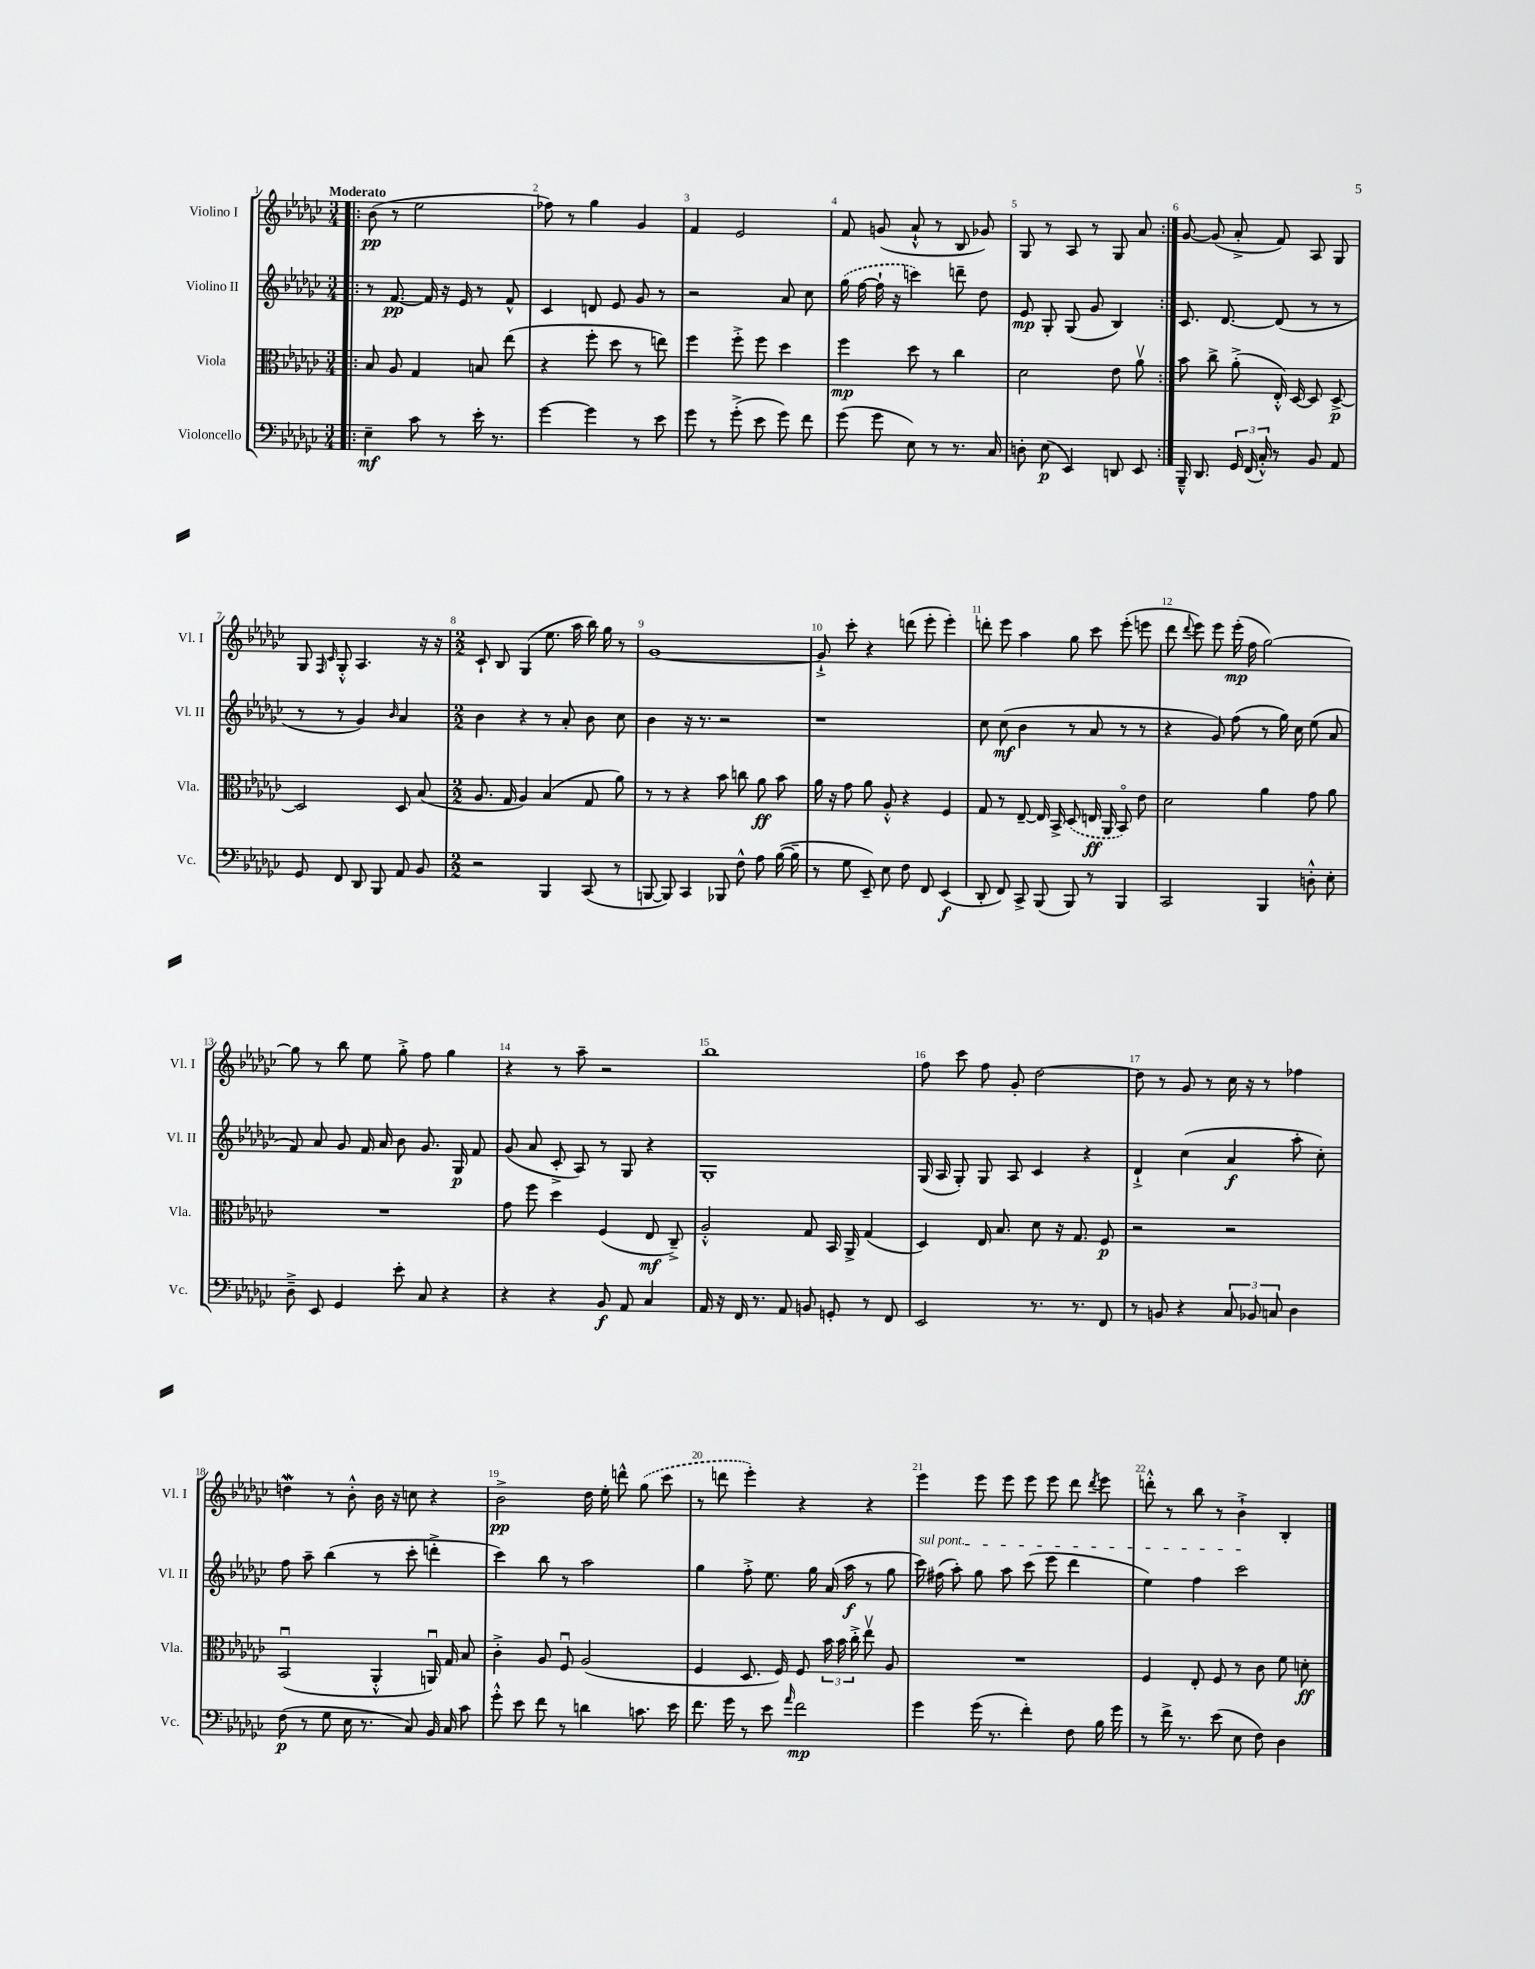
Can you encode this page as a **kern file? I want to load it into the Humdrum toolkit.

**kern	**kern	**kern	**kern
*staff4	*staff3	*staff2	*staff1
*clefF4	*clefC3	*clefG2	*clefG2
*k[b-e-a-d-g-c-]	*k[b-e-a-d-g-c-]	*k[b-e-a-d-g-c-]	*k[b-e-a-d-g-c-]
*M3/4	*M3/4	*M3/4	*M3/4
=!|:	=!|:	=!|:	=!|:
4E-~\	8B-/	8r	(8b-\
.	8A-/	[8.f/	8r
8c-\	4G-/	.	2ee-\
.	.	16f/]	.
8r	.	16r	.
.	.	16e-/	.
16e-'\	8B/	8r	.
8.r	.	.	.
.	(8ee-\	8f^^/	.
=	=	=	=
[4g-\	4r	4c-/	8ff-\)
.	.	.	8r
4g-\]	8ff'\	8d/	4gg-\
.	8dd-\	8e-/	.
8r	8r	8g-/	4g-/
8e-\	8ee\)	8r	.
=	=	=	=
8g-\	4ff\	2r	4f/
8r	.	.	.
(8g-'^\	8ff'^\	.	2e-/
8e-\	8ff\	.	.
8g-\)	4dd-\	8a-/	.
8f\	.	8cc-\	.
=	=	=	=
(8g-\	4ff\	(16gg-\	8f/
.	.	[16ff\	.
8g-\	.	16ff`\]	(8g/
.	.	16r	.
8E-\)	8dd-\	4ccc\)	8a-`^^/
8r	8r	.	8r
8.r	4cc-\	8ddd~\	8B-/
.	.	8dd-\	8g-/)
16C-/	.	.	.
=	=	=	=
8D'\	2d-\	8e-/	8G-/
(8E-\	.	8G-'/	8r
4EE-/)	.	(8G-/	8A-/
.	.	8g-/	8r
8DD/	8e-\	4B-/)	8G-/
8EE-/	8a-v\	.	8a-/
=:|!	=:|!	=:|!	=:|!
16BBB-~^^/	8b-\	8.c-/	[8g-/
8.DD-/	.	.	.
.	8cc-^\	.	(8g-/]
.	.	[8.d-/	.
24GG-/	(8a-'^\	.	8a-'^/
(24FF/	.	.	.
24C-'^^/)	.	.	.
8r	16E-'^^/)	(8d-/]	8f/)
.	[16D-/	.	.
8BB-/	8D-/]	8r	8A-/
8AA-/	[8D-^/	8r	8G-/
=	=	=	=
8GG-/	2D-/]	8r	8G-/
.	.	.	16qqF/
.	.	.	16qqc-/
8FF/	.	8r	8G-'^^/
8DD-/	.	4g-/)	4.A-/
8BBB-/	.	.	.
.	.	16qqb-/	.
8AA-/	8D-/	4a-/	.
8BB-/	(8B-/	.	16r
.	.	.	16r
=	=	=	=
*M2/2	*M2/2	*M2/2	*M2/2
2r	8.A-/	4b-\	8c-`/
.	.	.	8B-/
.	16G-/	.	.
.	4A-/)	4r	(4G-/
4BBB-/	(4B-/	8r	8.ee-\
.	.	8a-'/	.
.	.	.	16aa-\
(8CC-/	8G-/	8b-\	16bb-\)
.	.	.	16gg-\
8r	8a-\)	8cc-\	8r
=	=	=	=
[8BBB/	8r	4b-\	[1g-
8BBB/])	8r	.	.
4CC-/	4r	16r	.
.	.	8.r	.
8BBB-/	8b-\	2r	.
8F^^\	8cc\	.	.
8A-\	8a-\	.	.
([16B-\	8b-\	.	.
16B-~\]	.	.	.
=	=	=	=
8r	16a-\	1r	8g-`^/]
.	16r	.	.
8G-\	8g-\	.	8ccc-'\
8EE-~/)	8a-\	.	4r
8E-\	8A-'^^/	.	.
8F\	4r	.	(8ddd\
8FF/	.	.	8eee-'\
(4EE-/	4F/	.	4eee-'\)
=	=	=	=
8DD-'/	8G-/	8cc-\	8ddd'\
8FF/)	8r	(8cc-\	8eee-\
8CC-^/	[8E-~/	4b-\	4aa-\
(8BBB-/	16E-/]	.	.
.	16BB-^/	.	.
8BBB-/)	(8D-/	8r	8gg-\
8r	16E/	8a-/	8ccc-\
.	16AA-/	.	.
4BBB-/	8BB-o/)	8r	(8eee-'\
.	8e-\	8r	8eee\
=	=	=	=
2CC-/	2d-\	4r	8ddd-\
.	.	.	8qqddd-/
.	.	.	8eee-\)
.	.	8g-/)	8eee-\
.	.	(8ff\	(16eee-'\
.	.	.	16ff\
4BBB-/	4a-\	8r	[2gg-\)
.	.	16gg-\)	.
.	.	16cc-\	.
8D'^^\	8g-\	(8ee-\	.
8E-'\	8a-\	8a-/	.
=	=	=	=
8D-~^\	1r	8f/)	8gg-\]
8EE-/	.	8a-/	8r
4GG-/	.	8g-/	8bb-\
.	.	16f/	8ee-\
.	.	16a-/	.
8e-'\	.	8b-\	8gg-'^\
8C-/	.	8.g-/	8ff\
4r	.	.	4gg-\
.	.	16G-/	.
.	.	8f/	.
=	=	=	=
4r	8g-\	(8g-/	4r
.	8ff\	8a-/	.
4r	4dd-\	8c-'^/	8r
.	.	8A-/)	8aa-~\
8BB-/	(4F/	8r	2r
8AA-/	.	8G-/	.
4C-/	8E-/	4r	.
.	8C-~^/)	.	.
=	=	=	=
16AA-/	2A-'^^/	1G-'	1bb-
16r	.	.	.
16FF/	.	.	.
8.r	.	.	.
8AA-/	.	.	.
8BB/	8G-/	.	.
8GG'/	16BB-/	.	.
.	16AA-^/	.	.
8r	(4G-/	.	.
8FF/	.	.	.
=	=	=	=
2EE-/	4D-/)	(16G-/	8ff\
.	.	16A-/	.
.	.	8G-'/)	8ccc-\
.	16E-/	8G-/	8ff\
.	8.B-/	.	.
.	.	8A-/	8g-'/
8.r	8d-\	4c-/	[2dd-\
.	16r	.	.
8.r	8.G-/	.	.
.	.	4r	.
8FF/	8F/	.	.
=	=	=	=
8r	2r	4d-`^/	8dd-\]
8BB/	.	.	8r
4r	.	(4cc-\	8g-/
.	.	.	8r
12C-/	2r	4a-/	16cc-\
.	.	.	16r
12BB-/	.	.	.
.	.	.	8r
12C/	.	.	.
4D-\	.	8aa-'\	4ff-\
.	.	8cc-'\)	.
=	=	=	=
(8F\	(2BB-u/	8ff\	4dd\
8r	.	8aa-~\	.
8G-\	.	(4bb-\	8r
16E-\	.	.	8b-'^^\
8.r	.	.	.
.	4AA-'^^/	8r	16b-\
.	.	.	16r
8C-/)	.	8ccc-'\	8cc\
16BB-/	16AAu/)	4ddd'^\	4r
16C-/	16G-/	.	.
8c-\	8B-/	.	.
=	=	=	=
8g-'^^\	4c-'^\	4ccc-\)	2b-^\
8e-\	.	.	.
8f\	8A-/	8bb-\	.
8r	8Fu/	8r	.
4d\	(2A-/	2aa-\	16dd-\
.	.	.	16ee-'\
.	.	.	8ddd^^\
8.c\	.	.	(8gg-\
.	.	.	8ccc-\
16e-\	.	.	.
=	=	=	=
8.f\	4F/	4gg-\	8r
.	.	.	8ddd\
16g-\	.	.	.
8r	8.D-/	8ff'^\	4eee-'\)
8e-\	.	8.ee-\	.
.	16F/)	.	.
16qqa-/	.	.	.
2f\	8F/	.	4r
.	.	16gg-\	.
.	24b-\	(16a-/	.
.	24b-\	.	.
.	.	16aa-\	.
.	24cc-'^\	.	.
.	8ee-v\	8r	4r
.	8A-/	8gg-\	.
=	=	=	=
4g-\	1r	16ccc-\)	4eee-\
.	.	(16ff#\	.
.	.	8aa-'\)	.
(16g-\	.	8gg-\	8eee-\
8.r	.	.	.
.	.	8aa-\	8eee-\
4f'\)	.	(8ccc-\	8eee-\
.	.	8eee-\	8eee-\
8F\	.	4ddd-\	8ddd-\
.	.	.	8qddd-/
16B-\	.	.	8eee-\
16g-\	.	.	.
=	=	=	=
8r	4F/	4ee-\)	8ddd'^^\
16f^\	.	.	8r
8.r	.	.	.
.	8E-'/	4ff\	8bb-\
(8e-\	8F/	.	8r
8E-\	8r	2ccc-\	4b-`^\
8F\)	8c-\	.	.
4D-\	8f\	.	4B-'/
.	8d'\	.	.
==	==	==	==
*-	*-	*-	*-
